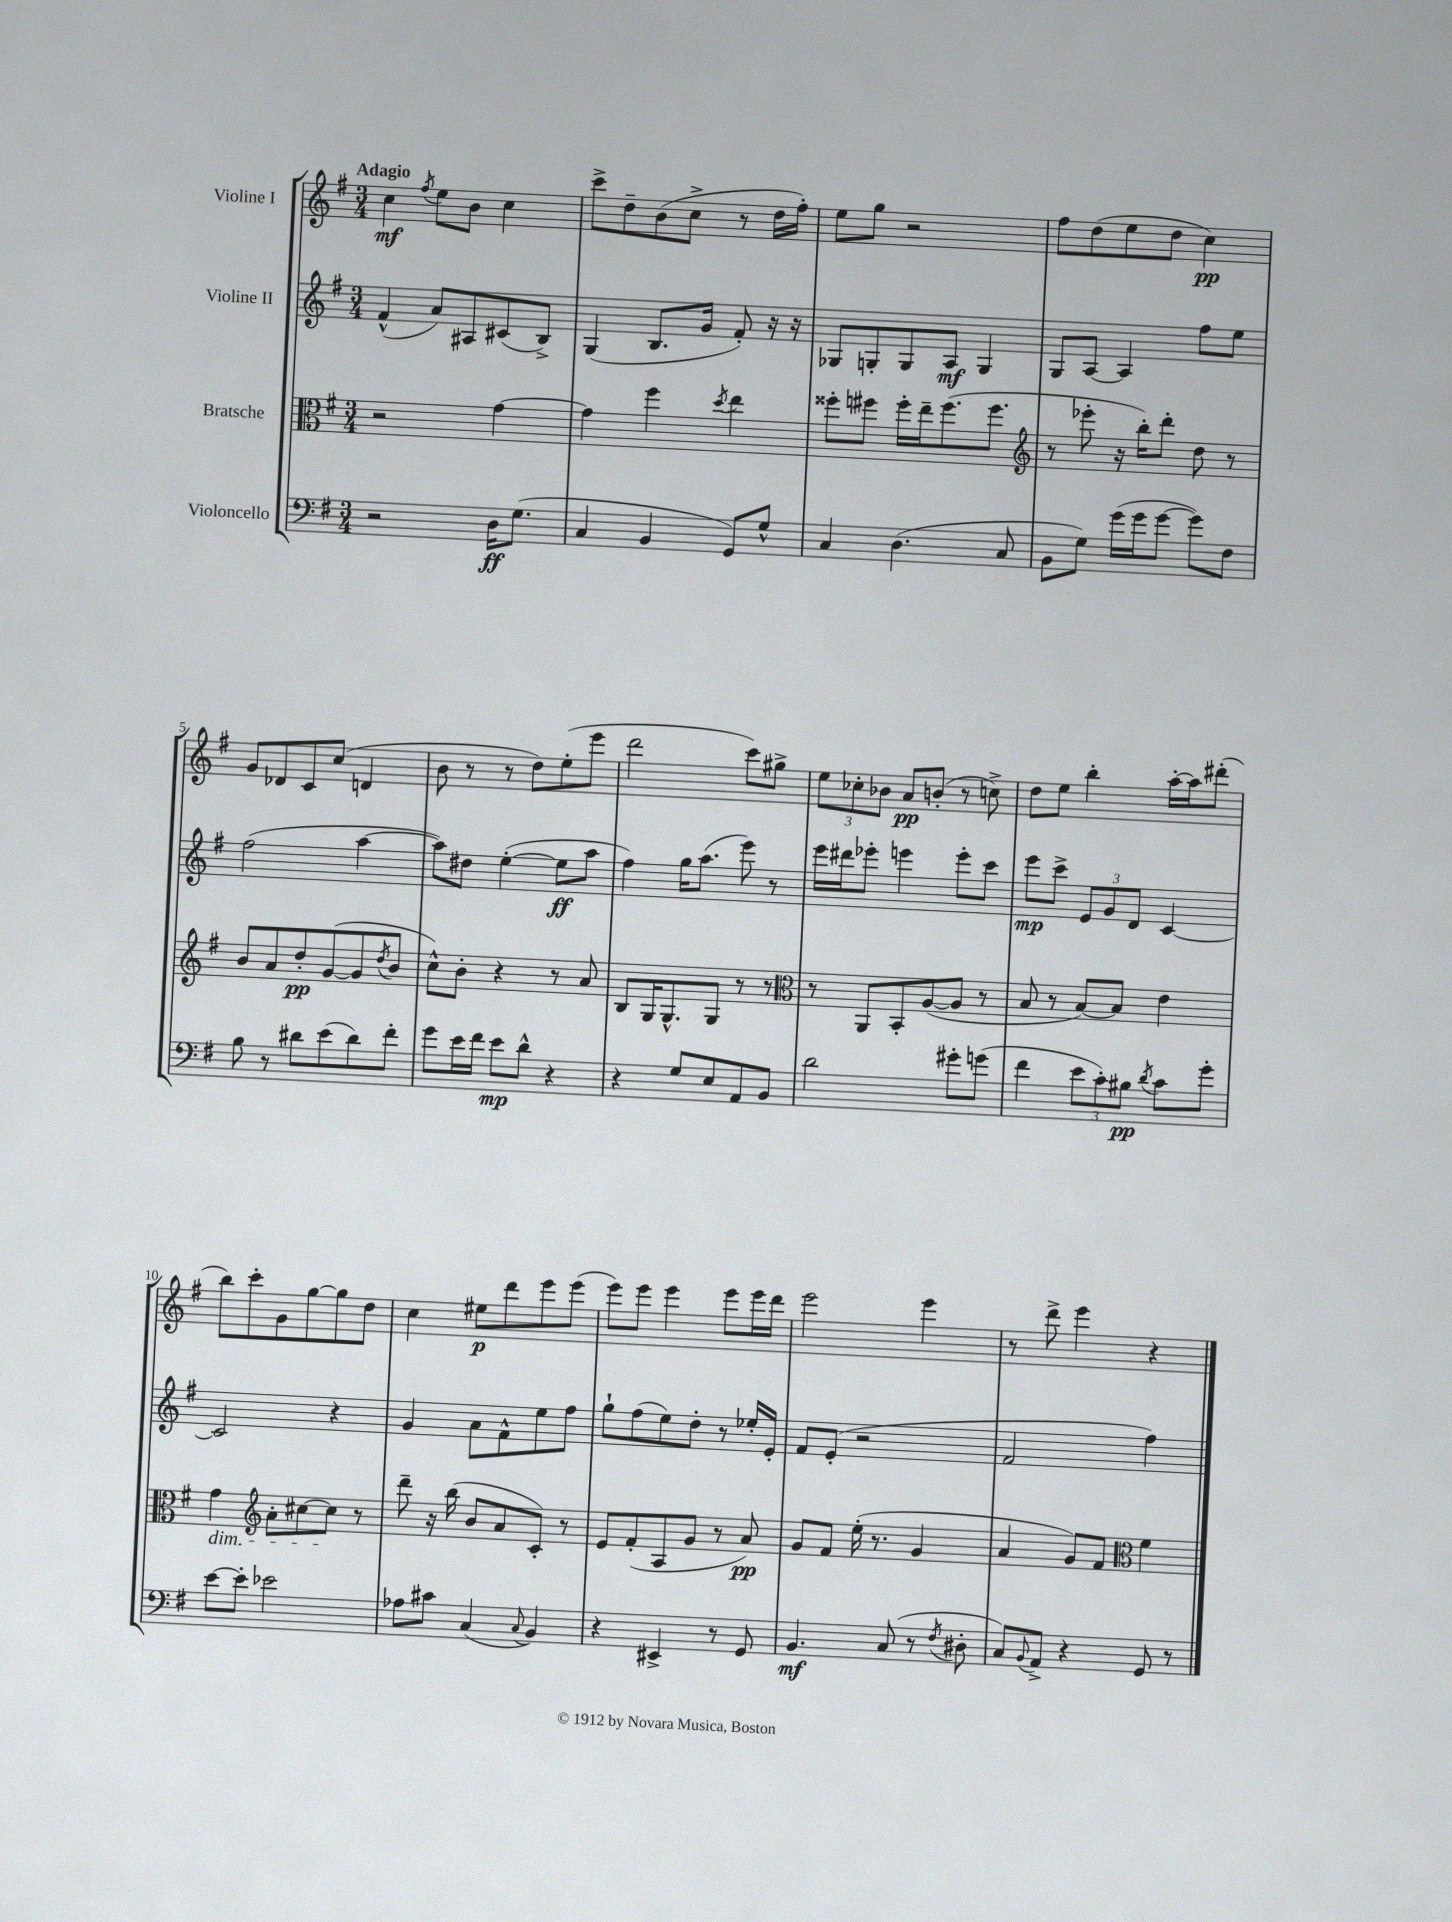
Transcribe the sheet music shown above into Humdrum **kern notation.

**kern	**dynam	**kern	**dynam	**kern	**dynam	**kern	**dynam
*part4	*part4	*part3	*part3	*part2	*part2	*part1	*part1
*staff4	*staff4	*staff3	*staff3	*staff2	*staff2	*staff1	*staff1
*I"Violoncello	*	*I"Bratsche	*	*I"Violine II	*	*I"Violine I	*
*clefF4	*	*clefC3	*	*clefG2	*	*clefG2	*
*k[f#]	*	*k[f#]	*	*k[f#]	*	*k[f#]	*
*M3/4	*	*M3/4	*	*M3/4	*	*M3/4	*
=1	=1	=1	=1	=1	=1	=1	=1
!	!	!	!	!	!	!LO:TX:a:B:t=Adagio	!
2r	.	2r	.	(4f#^^/	.	4cc\	mf
.	.	.	.	.	.	8qff#/	.
.	.	.	.	8a/L)	.	8ee\L	.
.	.	.	.	8A#X/	.	8b\J	.
16D\KL	ff	[4g\	.	(8c#X/	.	4cc\	.
(8.G\J	.	.	.	.	.	.	.
.	.	.	.	8B^/J)	.	.	.
=2	=2	=2	=2	=2	=2	=2	=2
4C/	.	4g\]	.	(4G/	.	8ccc^\L	.
.	.	.	.	.	.	8dd~\	.
4BB/	.	4ff#\	.	8.B/L	.	(8b\	.
.	.	.	.	.	.	8cc^\J	.
.	.	.	.	16g/Jk	.	.	.
.	.	8qdd/	.	.	.	.	.
8GG/L)	.	4ee\	.	8f#'/)	.	8r	.
8G^^/J	.	.	.	16r	.	16dd\LL	.
.	.	.	.	16r	.	16ff#'\JJ)	.
=3	=3	=3	=3	=3	=3	=3	=3
4C/	.	8ff##X'\L	.	8G-X/L	.	8ee\L	.
.	.	8ff#X\J	.	8Gn'/	.	8gg\J	.
(4.D\	.	16ff#'\LL	.	8G/	.	2r	.
.	.	16ee~\J	.	.	.	.	.
.	.	(8.ff#\	.	8A/J	mf	.	.
.	.	.	.	4G/	.	.	.
.	.	8.ff#\J	.	.	.	.	.
8C/	.	.	.	.	.	.	.
=4	=4	=4	=4	=4	=4	=4	=4
*	*	*clefG2	*	*	*	*	*
8BB\L	.	8r	.	8G/L	.	8ff#\L	.
8G\J)	.	8eee-X'\	.	[8A/J	.	(8dd\	.
(16g\LL	.	16r	.	4A/]	.	8ee\	.
16g\J	.	16bb'\KL)	.	.	.	.	.
[8g\J	.	8ddd'\J	.	.	.	8dd\J	.
8g\L])	.	8dd\	.	8ff#\L	.	4cc\)	pp
8F#\J	.	8r	.	8ee\J	.	.	.
!!LO:LB:g=z
=5	=5	=5	=5	=5	=5	=5	=5
8B\	.	8b/L	.	(2ff#\	.	8g/L	.
8r	.	8a/	.	.	.	8d-X/	.
8d#X\L	.	8dd'/	pp	.	.	8c/	.
(8e\	.	([8g/	.	.	.	(8cc/J	.
8d#\)	.	8g/]	.	[4aa\	.	4dn/	.
.	.	8qdd/	.	.	.	.	.
8f#'\J	.	8b/J	.	.	.	.	.
=6	=6	=6	=6	=6	=6	=6	=6
8g\L	.	8cc^^\L)	.	8aa\L])	.	8b\	.
16e\L	.	8b'\J	.	8dd#X\J	.	8r	.
16f#\JJ	.	.	.	.	.	.	.
8e\L	mp	4r	.	([4ee'\	.	8r	.
8d^^\J	.	.	.	.	.	8dd\L)	.
4r	.	8r	.	8ee\L]	ff	(8ee'\	.
.	.	8a/	.	8aa\J	.	8eee\J	.
=7	=7	=7	=7	=7	=7	=7	=7
4r	.	8B/L	.	4ff#\)	.	2ddd\	.
.	.	16G/K	.	.	.	.	.
.	.	8.G^^/	.	.	.	.	.
8G/L	.	.	.	16gg\KL	.	.	.
.	.	.	.	(8.aa\J	.	.	.
8E/	.	8G/J	.	.	.	.	.
8AA/	.	8r	.	8eee\)	.	8ccc\L)	.
8BB/J	.	8r	.	8r	.	8gg#X^\J	.
=8	=8	=8	=8	=8	=8	=8	=8
*	*	*clefC3	*	*	*	*	*
2d\	.	8r	.	16eee\LL	.	12ee\L	.
.	.	.	.	16ddd#X\J	.	.	.
.	.	.	.	.	.	12cc-X'\	.
.	.	8AA/L	.	8eee-X'\J	.	.	.
.	.	.	.	.	.	12b-X\J	.
.	.	8BB'/	.	4eeen\	.	8a/L	pp
.	.	([8A/	.	.	.	(8bn'/J	.
8g#X'\L	.	8A/J]	.	8eee'\L	.	8r	.
(8gn\J	.	8r	.	8ccc\J	.	8ccn^\)	.
=9	=9	=9	=9	=9	=9	=9	=9
4f#\	.	8B/	.	8eee\L	mp	8dd\L	.
.	.	8r	.	8ccc^\J	.	8ee\J	.
12e\L	.	[8B/L)	.	12e/L	.	4bb'\	.
12c'\)	.	.	.	12g/	.	.	.
.	.	8B/J]	.	.	.	.	.
12B#X\J	pp	.	.	12d/J	.	.	.
8qd/	.	.	.	.	.	.	.
8c\L	.	4e\	.	[4c/	.	[16aa'\LL	.
.	.	.	.	.	.	16aa\J]	.
8g'\J	.	.	.	.	.	(8ddd#X'\J	.
!!LO:LB:g=z
=10	=10	=10	=10	=10	=10	=10	=10
!	!	!LO:TX:b:i:t=dim.	!	!	!	!	!
[8e\L	.	4g\	.	2c/]	.	8bb\L)	.
8e'\J]	.	.	.	.	.	8ccc'\	.
*	*	*clefG2	*	*	*	*	*
2e-X\	.	8a'\L	.	.	.	8g\	.
.	.	[8cc#X\	.	.	.	[8gg\	.
.	.	8cc#\J]	.	4r	.	8gg\]	.
.	.	8r	.	.	.	8dd\J	.
=11	=11	=11	=11	=11	=11	=11	=11
8A-X\L	.	8ddd~\	.	4g/	.	4cc\	.
8c#X\J	.	16r	.	.	.	.	.
.	.	(16bb\	.	.	.	.	.
(4C/	.	8b/L	.	8a\L	.	8ee#X\L	p
.	.	8a/	.	8f#^^\	.	8ddd\	.
8qqC/	.	.	.	.	.	.	.
4BB/)	.	8c'/J)	.	8ee\	.	8eee\	.
.	.	8r	.	8ff#\J	.	(8eee\J	.
=12	=12	=12	=12	=12	=12	=12	=12
4r	.	8e/L	.	8gg`\L	.	8eee\L)	.
.	.	(8f#'/	.	(8ff#\	.	8eee\J	.
4EE#X^/	.	8A/	.	8ee\)	.	4eee\	.
.	.	8g/J	.	8dd'\J	.	.	.
8r	.	8r	.	8r	.	8eee\L	.
8GG/	.	8a/)	pp	16ee-X'/LL	.	16eee\L	.
.	.	.	.	16e'/JJ	.	16ddd\JJ	.
=13	=13	=13	=13	=13	=13	=13	=13
4.BB/	mf	8g/L	.	8f#/L	.	2eee\	.
.	.	8f#/J	.	(8e'/J	.	.	.
.	.	(16ee'\	.	2r	.	.	.
.	.	8.r	.	.	.	.	.
(8C/	.	.	.	.	.	.	.
8r	.	4g/	.	.	.	4eee\	.
8qF#/	.	.	.	.	.	.	.
8D#X'\	.	.	.	.	.	.	.
=14	=14	=14	=14	=14	=14	=14	=14
8C/L)	.	4a/	.	2f#/	.	8r	.
8qqBB/	.	.	.	.	.	.	.
8AA^/J	.	.	.	.	.	8ddd^\	.
4r	.	8g/L)	.	.	.	4eee\	.
.	.	8f#/J	.	.	.	.	.
*	*	*clefC3	*	*	*	*	*
8GG/	.	4f#\	.	4ff#\)	.	4r	.
8r	.	.	.	.	.	.	.
==	==	==	==	==	==	==	==
*-	*-	*-	*-	*-	*-	*-	*-
